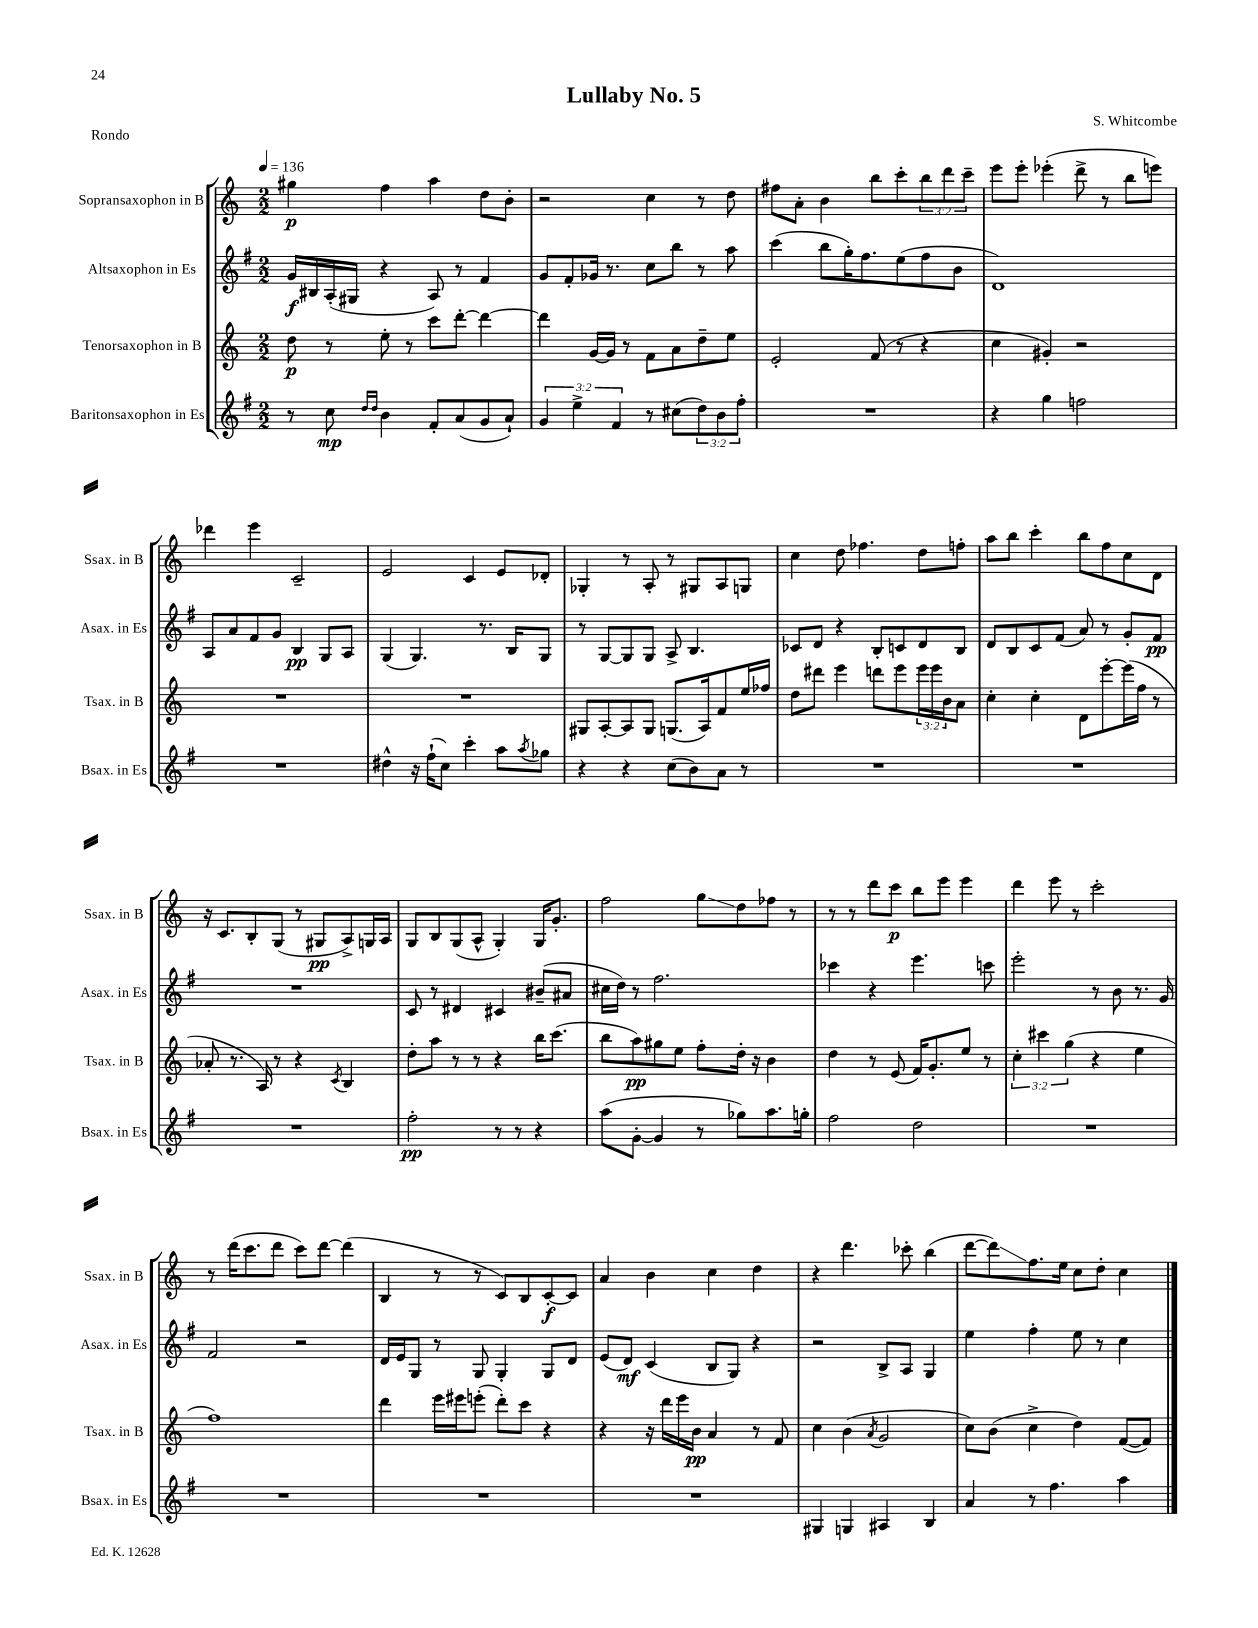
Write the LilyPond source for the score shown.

\header { title = "Lullaby No. 5" composer = "S. Whitcombe" piece = "Rondo" }
<<
\new StaffGroup <<
\new Staff = "s0" \with { instrumentName = "Sopransaxophon in B" shortInstrumentName = "Ssax. in B" } {
    \clef treble \key c \major \numericTimeSignature \time 2/2 \override Staff.TupletNumber.text = #tuplet-number::calc-fraction-text \tempo 4 = 136
    gis''4\p f''4 a''4 d''8 b'8-. |
    r2 c''4 r8 d''8 |
    fis''8 a'8-. b'4 b''8 c'''8-. \tuplet 3/2 { b''8 d'''8 c'''8-- } |
    e'''8 e'''8-. ees'''4-.( d'''8-> r8 b''8 e'''8) |
    des'''4 e'''4 c'2-- |
    e'2 c'4 e'8 des'8-. |
    ges4-. r8 a8-. r8 gis8 a8 g8 |
    c''4 d''8 fes''4. d''8 f''8-. |
    a''8 b''8 c'''4-. b''8 f''8 c''8 d'8 |
    r16 c'8. b8-. g8( r8 gis8\pp a8->) g16 a16 |
    g8 b8 g8( a8-^ g4-.) g16 g'8.-. |
    f''2 g''8\glissando d''8 fes''8 r8 |
    r8 r8 d'''8 c'''8\p b''8 e'''8 e'''4 |
    d'''4 e'''8 r8 c'''2-. |
    r8 d'''16( c'''8. d'''8 c'''8) d'''8~ d'''4( |
    b4 r8 r8 c'8) b8 c'8~-.\f c'8 |
    a'4 b'4 c''4 d''4 |
    r4 d'''4. ces'''8-. b''4( |
    d'''8~ d'''8\glissando) f''8. e''16 c''8 d''8-. c''4 \bar "|." |
}
\new Staff = "s1" \with { instrumentName = "Altsaxophon in Es" shortInstrumentName = "Asax. in Es" } {
    \clef treble \key g \major \numericTimeSignature \time 2/2
    g'16\f bis16 a16-.( gis16 r4 a8) r8 fis'4 |
    g'8 fis'8-. ges'16 r8. c''8 b''8 r8 a''8 |
    c'''4( b''8 g''16-.) fis''8. e''8( fis''8 b'8 |
    d'1) |
    a8 a'8 fis'8 g'8 b4\pp g8 a8 |
    g4( g4.) r8. b16 g8 |
    r8 g8~ g8 g8 a8-> b4. |
    ces'8 d'8 r4 b8-. c'8 d'8 b8 |
    d'8 b8 c'8 fis'8( a'8) r8 g'8-. fis'8\pp |
    R1 |
    c'8 r8 dis'4 cis'4 bis'8--( ais'8 |
    cis''16 d''16) r8 fis''2. |
    ces'''4 r4 e'''4. c'''8 |
    e'''2-. r8 b'8 r8. g'16 |
    fis'2 r2 |
    d'16 e'16 g8 r8 g8 g4-. g8 d'8 |
    e'8( d'8\mf) c'4( b8 g8) r4 |
    r2 b8-> a8 g4 |
    e''4 fis''4-. e''8 r8 c''4 \bar "|." |
}
\new Staff = "s2" \with { instrumentName = "Tenorsaxophon in B" shortInstrumentName = "Tsax. in B" } {
    \clef treble \key c \major \numericTimeSignature \time 2/2 \override Staff.TupletNumber.text = #tuplet-number::calc-fraction-text
    d''8\p r8 e''8-. r8 c'''8 d'''8~-. d'''4~ |
    d'''4 g'16~ g'16 r8 f'8 a'8 d''8-- e''8 |
    e'2-. f'8( r8 r4 |
    c''4 gis'4-.) r2 |
    R1 |
    R1 |
    gis8 a8~-. a8 gis8 g8.( a16) f'8 e''16 fes''16 |
    d''8 dis'''8 e'''4 d'''8 e'''8 \tuplet 3/2 { e'''16 e'''16 b'16 } a'8 |
    c''4-. c''4-. d'8 e'''8~-. e'''16( f''16 r8 |
    aes'8-. r8. a16) r8 r4 \acciaccatura { c'8 } b4 |
    d''8-. a''8 r8 r8 r4 b''16 c'''8.( |
    b''8 a''8\pp) gis''8 e''8 f''8-. d''16-. r16 b'4 |
    d''4 r8 e'8( f'16) g'8.-. e''8 r8 |
    \tuplet 3/2 { c''4-. cis'''4 g''4( } r4 e''4 |
    f''1) |
    d'''4 e'''16 eis'''16 e'''8-.( d'''8-.) c'''8 r4 |
    r4 r16 d'''16 e'''16 b'16\pp a'4 r8 f'8 |
    c''4 b'4( \acciaccatura { a'8 } g'2 |
    c''8) b'8( c''4-> d''4) f'8~( f'8) \bar "|." |
}
\new Staff = "s3" \with { instrumentName = "Baritonsaxophon in Es" shortInstrumentName = "Bsax. in Es" } {
    \clef treble \key g \major \numericTimeSignature \time 2/2 \override Staff.TupletNumber.text = #tuplet-number::calc-fraction-text
    r8 c''8\mp \grace { d''16 d''16 } b'4 fis'8-. a'8( g'8 a'8-!) |
    \tuplet 3/2 { g'4 e''4-> fis'4 } r8 cis''8( \tuplet 3/2 { d''8) b'8 fis''8-. } |
    R1 |
    r4 g''4 f''2 |
    R1 |
    dis''4-^ r16 fis''16-!( c''8) c'''4-. a''8 \acciaccatura { a''8 } ges''8 |
    r4 r4 c''8( b'8) a'8 r8 |
    R1 |
    R1 |
    R1 |
    fis''2-.\pp r8 r8 r4 |
    a''8( g'8~-. g'4 r8 ges''8) a''8. g''16-. |
    fis''2 d''2 |
    R1 |
    R1 |
    R1 |
    R1 |
    gis4 g4 ais4 b4 |
    a'4 r8 fis''4. a''4 \bar "|." |
}
>>
>>
\layout { \context { \Score \remove "Bar_number_engraver" } }
